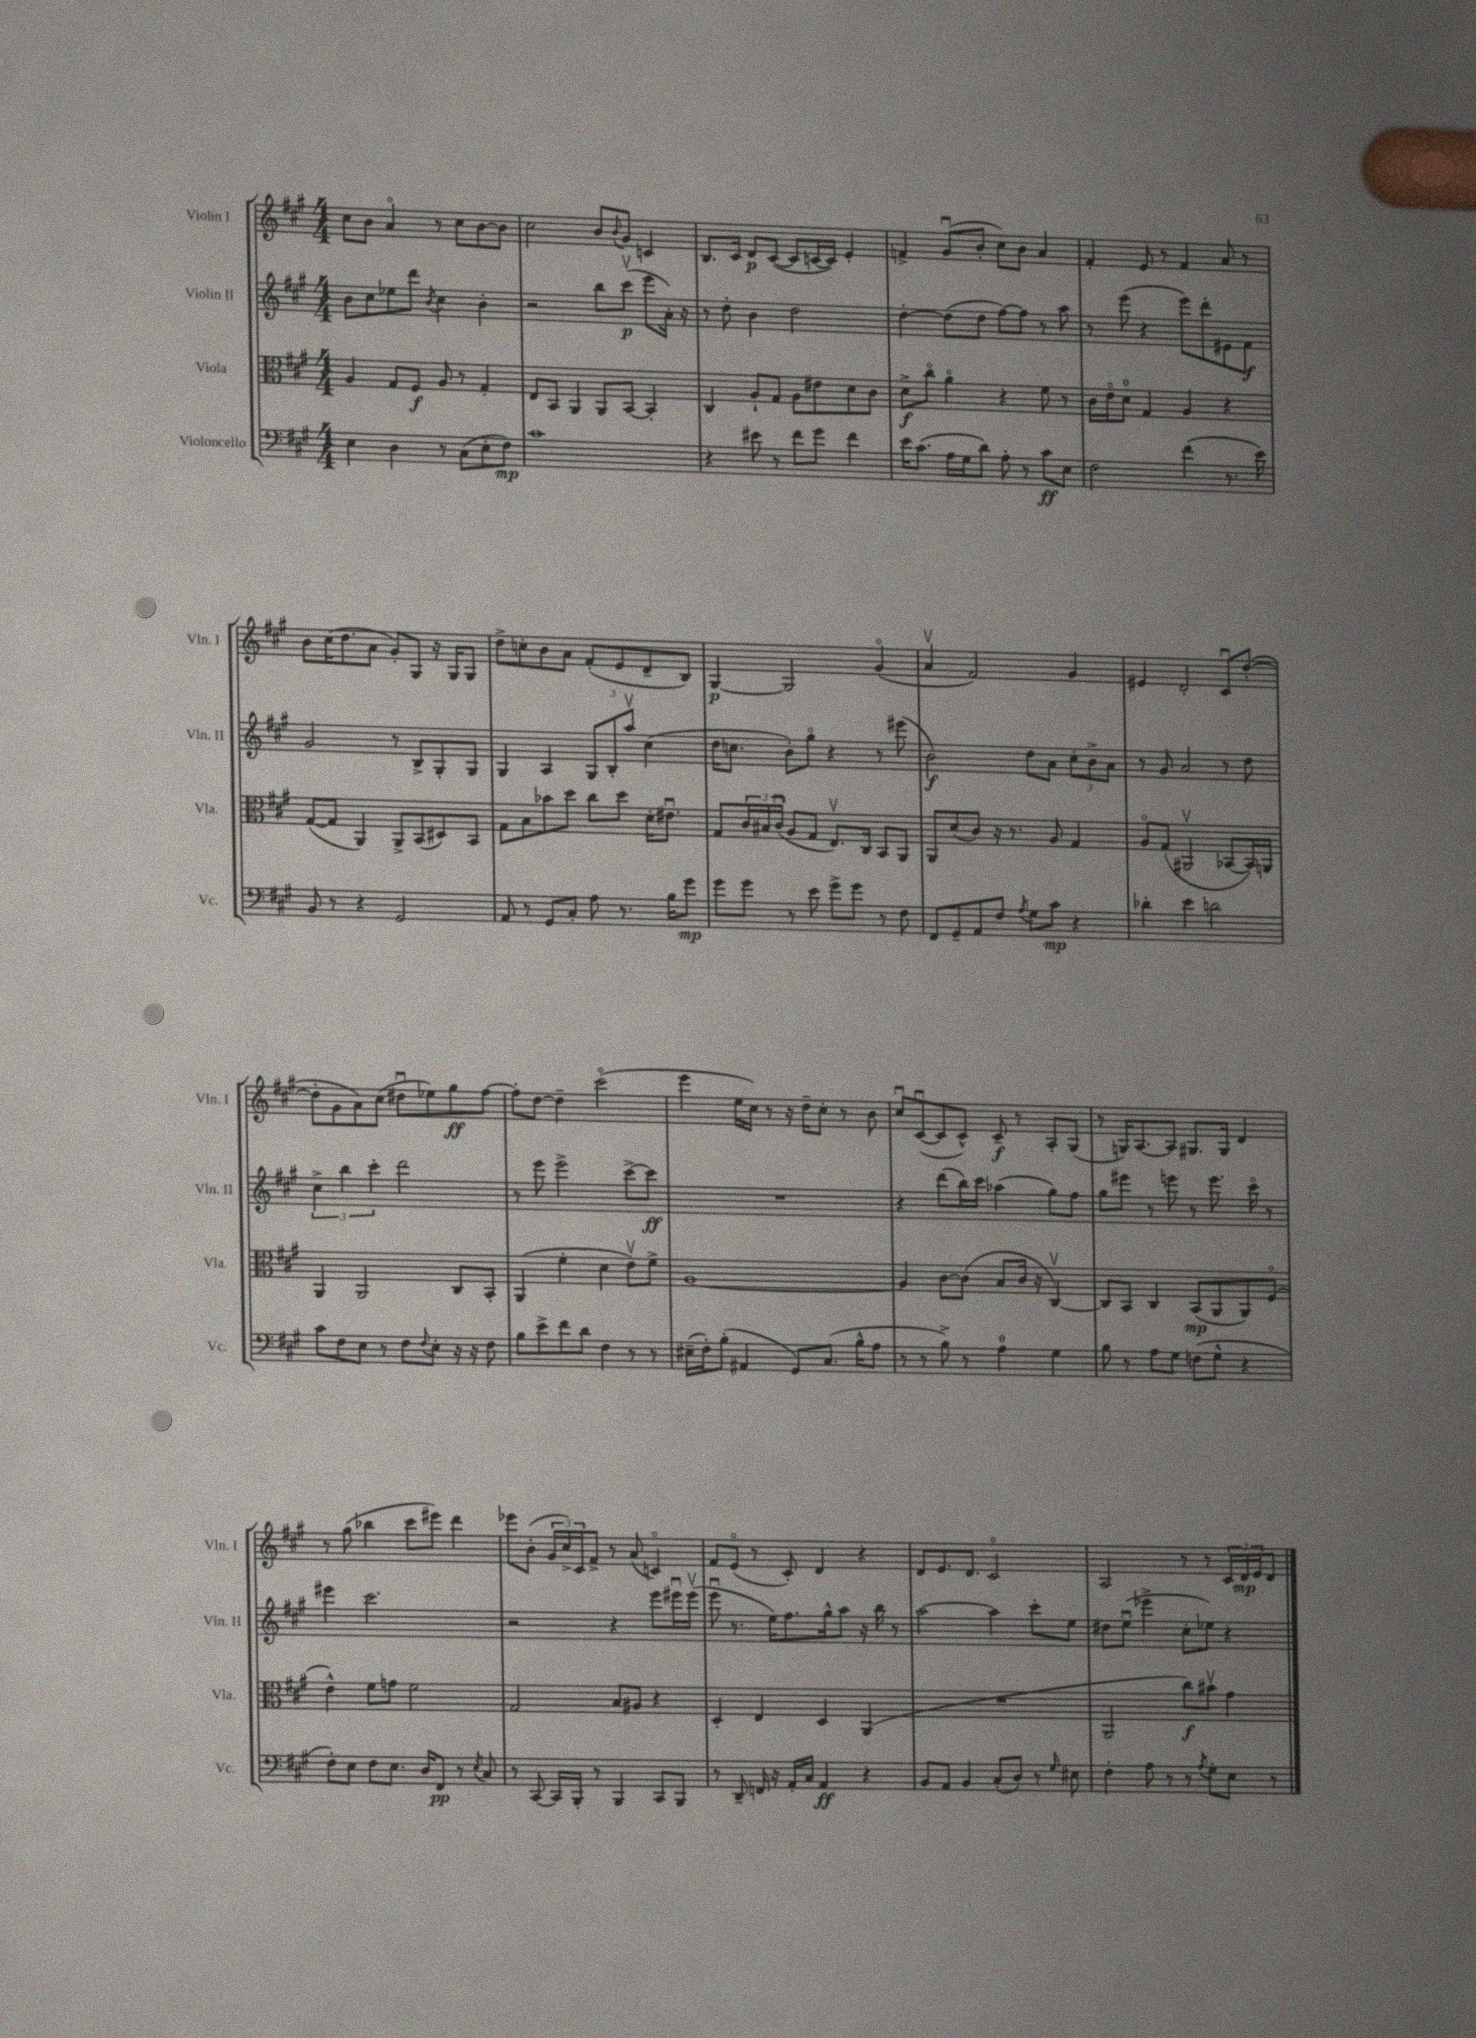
<<
\new StaffGroup <<
\new Staff = "s0" \with { instrumentName = "Violin I" shortInstrumentName = "Vln. I" } {
    \clef treble \key a \major \numericTimeSignature \time 4/4
    cis''8 b'8 a'4\flageolet r8 cis''8 b'8~ b'8 |
    cis''2 b'8 \appoggiatura { b'8 } gis'8 c'4 |
    b8. cis'16 d'8\p cis'8~( cis'8 c'16~ c'16) e'4-. |
    f'4-> gis'8\downbow( b'8-. cis''8) b'8 a'4 |
    fis'4-. e'8 r8 fis'4 a'8 r8 |
    b'8 cis''16( d''8. a'8 gis'8-.) gis8 r16 gis16 gis8 |
    d''8-> c''8-. b'8 a'8 fis'8-.( e'8 d'8-- b8) |
    gis4~\p gis2 gis'4\flageolet( |
    a'4\upbow fis'2) gis'4 |
    eis'4 d'2-. cis'8\downbow d''8~-.( |
    d''8-. gis'8 a'8) cis''8( dis''8\downbow ees''8) gis''8\ff fis''8~ |
    fis''8-. d''8~ d''4-- cis'''2\flageolet( |
    e'''4 e''16 cis''16) r8 r16 d''16-- cis''8-. r8 b'8 |
    cis''8\downbow cis'8~\downbow( cis'8 cis'8-^) cis'8--\f r8 a8-. gis8( |
    r8 g16) a8.~ a8 gis8. gis16 d'4 |
    r8 gis''8( bes''4 cis'''8 eis'''8) d'''4 |
    ees'''8 b'8-.( \tuplet 3/2 { gis'16 cis''16->) cis'16 } fis'8-> r8 a'8( c'4\flageolet) |
    fis'8 e'8\flageolet( r8 cis'8-.) d'4 r4 |
    d'8 e'8. d'8. cis'2\flageolet |
    a2 r8 r8 \tuplet 3/2 { cis'16 d'16\mp e'16 } d'8 \bar "|." |
}
\new Staff = "s1" \with { instrumentName = "Violin II" shortInstrumentName = "Vln. II" } {
    \clef treble \key a \major \numericTimeSignature \time 4/4
    b'8 cis''8 ees''8 d'''8 \acciaccatura { b'8 } cis''4 b'4-. |
    r2 b''8 cis'''8\upbow\p( e'''8 a'16-.) r16 |
    r8 d''8-. b'4 d''2 |
    d''4~-. d''8( d''8 fis''8~) fis''8 r8 a''8 |
    r8 e'''8( r4 e'''8) d'''8-. eis'8 fis'8\f |
    gis'2 r8 b8-> gis8-. gis8 |
    gis4 a4 \tuplet 3/2 { gis8 b8-. a''8\upbow } cis''4( |
    d''16 c''8. b'8-.) gis''8\flageolet r4 r8 eis'''8( |
    b'2\f) d''8 a'8 \tuplet 3/2 { cis''8-. b'8-> a'8 } |
    r8 gis'8 a'2 r8 d''8 |
    \tuplet 3/2 { cis''4-> b''4 cis'''4-. } d'''2 |
    r8 e'''8 e'''2-> cis'''8~-> cis'''8\ff |
    R1 |
    r4 d'''8( b''16) cis'''16 aes''4( gis''8) fis''8 |
    gis''8 eis'''8 r8 e'''8 r8 e'''8. cis'''16\flageolet r8 |
    eis'''4 cis'''2. |
    r2 r4 e'''8 eis'''16\downbow eis'''16\upbow( |
    e'''8\downbow r8. e''16) fis''8. gis''16-^ a''8 r16 b''16 r8 |
    a''2~ a''4 cis'''8-. e''8 |
    dis''8 e''8\downbow( ees'''4-> cis''8-. ees''8) r4 \bar "|." |
}
\new Staff = "s2" \with { instrumentName = "Viola" shortInstrumentName = "Vla." } {
    \clef alto \key a \major \numericTimeSignature \time 4/4
    a4 gis8 fis8\f a8 r8 gis4-. |
    e8 b,8 a,4 a,8 b,8~ b,4-. |
    cis4 a8-! gis8 a8 eis'8 d'8 cis'8 |
    d'8->\f cis''8\flageolet a'4\flageolet r4 fis'8 r8 |
    cis'16 e'16\flageolet d'8-0 gis4 a4 r4 |
    gis8~( gis8 a,4) a,8-> b,8( dis8) b,8 |
    gis8 b8 bes'8 d''8 cis''8 d''8 d'16-. eis'8.\downbow |
    gis8 \tuplet 3/2 { cis'16 bis16 cis'16\downbow( } a8 gis8 e8.\upbow) cis16 b,8 a,8 |
    a,8 d'8( cis'8) r16 r8. a8 gis4 |
    a8\flageolet gis8( ais,2\upbow bes,8~ bes,16) a,16 |
    a,4 a,2 cis8 b,8-. |
    a,4( fis'4-. d'4 e'8\upbow) fis'8-> |
    a1~ |
    a4 cis'8~ cis'8( b8 cis'16 r16 cis4~\upbow) |
    cis8 b,8 cis4 b,8\mp( a,8 a,8) fis8\flageolet( |
    e'4-^) fis'8 g'8 fis'2 |
    gis2 b8 ais8 r4 |
    d4-. e4 d4 a,4( |
    R1 |
    a,2 cis''8\f) bis'8\upbow gis'4 \bar "|." |
}
\new Staff = "s3" \with { instrumentName = "Violoncello" shortInstrumentName = "Vc." } {
    \clef bass \key a \major \numericTimeSignature \time 4/4
    e4 d4 r8 cis8( e8-. fis8\mp) |
    cis'1 |
    r4 eis'8 r8 fis'8 gis'8 fis'4 |
    e'16 cis'8.( a16 gis16 d'8) a8-. r8 cis'8\ff e8 |
    fis2 fis'4( r8. e'16) |
    b,8 r8 r4 gis,2 |
    a,8 r8 gis,8 cis8-. a8 r8. b16 gis'8\mp |
    gis'8 gis'8 r8 e'8 gis'8-> gis'8 r8 fis8 |
    fis,8 gis,8-- a,8 fis8 \acciaccatura { a8 } gis8 cis'8\mp r4 |
    des'4-. e'4 d'2 |
    cis'8 fis8 e8 r8 fis8 \appoggiatura { fis8 } e8-. r16 r16 fis8 |
    b8 e'8-> fis'8 d'8 fis4 r8 r8 |
    eis16--( fis16-.) b8-.( ais,4 gis,8) cis8.( b16-^ a8 |
    r8 r8 b8->) r8 a4-0 gis4 |
    b8 r8 a8 gis8 f8( gis8-^ r4 |
    fis8-.) e8 fis8 e8. d16 fis,8\pp r8 \acciaccatura { e8 } cis8 |
    r8 cis,8~ cis,16 b,,16-. r8 b,,4 cis,8 b,,8 |
    r8 d,8-- f,16 r16 a,16-. cis16 a,4\ff r4 |
    b,8 a,8 b,4 cis8-.( d8) r8 \grace { gis16 } eis8 |
    fis4-. a8 r8 r8 \acciaccatura { a8 } gis8-. e8 r8 \bar "|." |
}
>>
>>
\layout { \context { \Score \remove "Bar_number_engraver" } }
